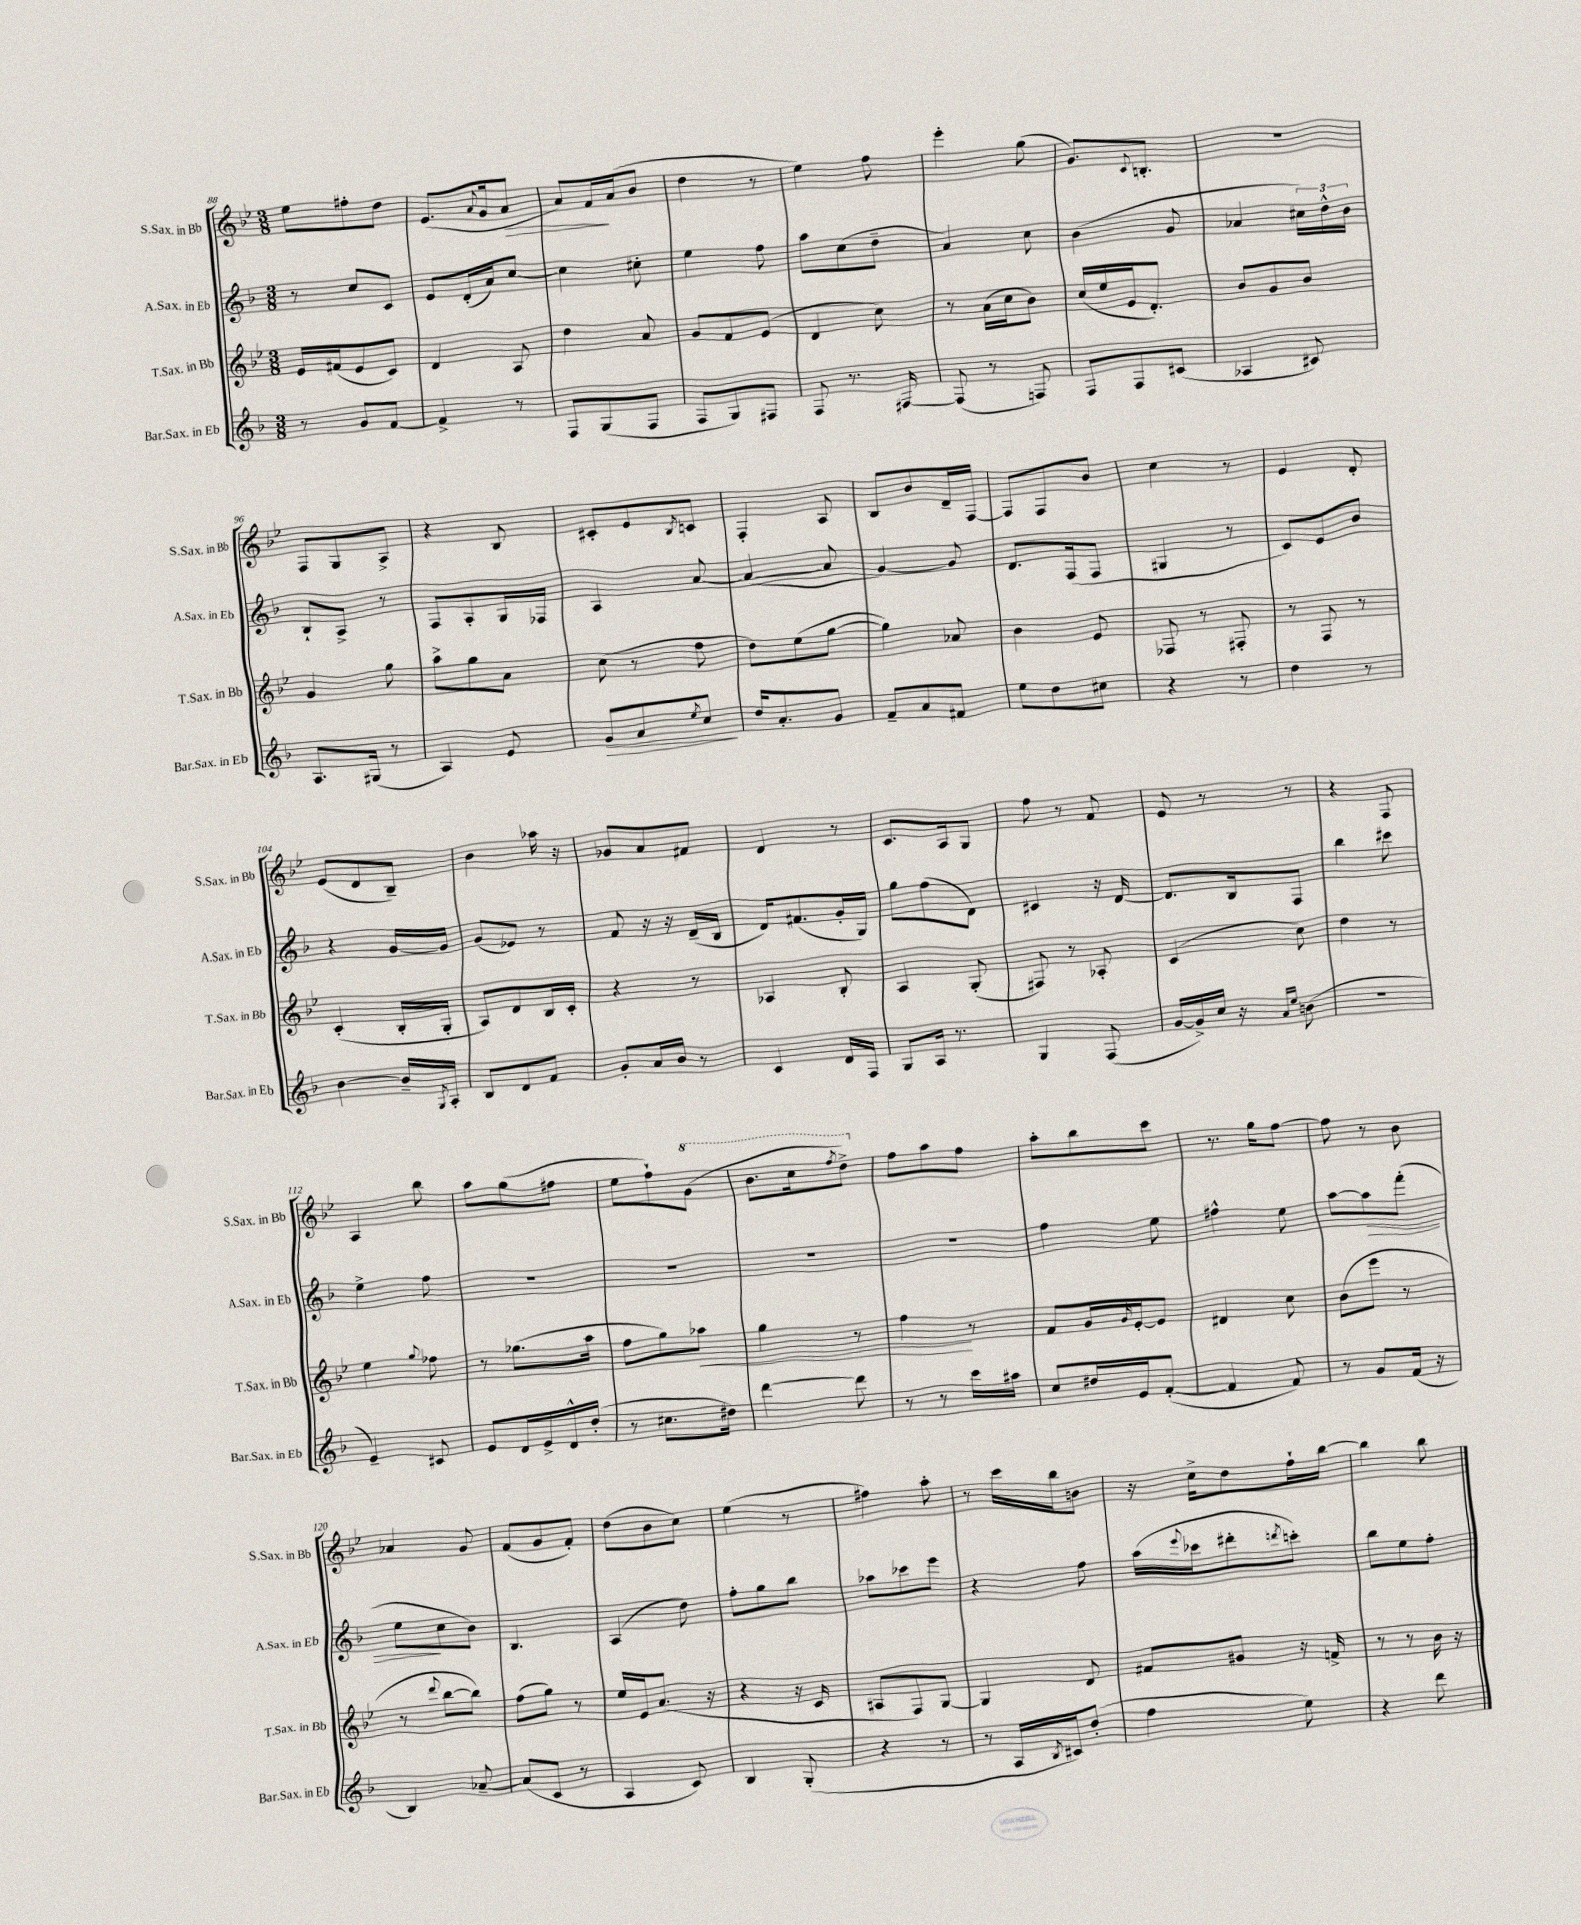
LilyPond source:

<<
\new StaffGroup <<
\new Staff = "s0" \with { instrumentName = "S.Sax. in Bb" shortInstrumentName = "S.Sax. in Bb" } {
    \clef treble \key bes \major \numericTimeSignature \time 3/8
    ees''8 fis''8-. d''8 |
    ees'8.( \appoggiatura { a'8 } g'16 a'8\> |
    a'8) f'16\! a'16( bes'8 |
    d''4 r8 |
    ees''4) f''8 |
    ees'''4-. g''8( |
    g'8.) \appoggiatura { c'8 } b8.-. |
    R4. |
    f8 g8 a8-> |
    r4 bes8 |
    cis'8-. ees'8 \acciaccatura { bes8 } c'8 |
    f4-. a8 |
    bes8 bes'8 d'16-- f16~ |
    f8 f8 bes'8 |
    c''4 r8 |
    ees'4 d'8-. |
    ees'8( d'8 bes8--) |
    bes'4 aes''16 r16 |
    ges'8 a'8 fis'8 |
    d'4 r8 |
    c'8. a16 g8 |
    f''8 r8 f'8 |
    ees'8 r8 r8 |
    r4 f8 |
    a4 bes''8 |
    a''8 g''8( fis''8 |
    ees''8 f''8-!) \ottava #1 g''8( |
    bes''8. c'''16 \acciaccatura { f'''8 } d'''8->) \ottava #0 |
    f''8 a''8 f''8 |
    a''8-. bes''8 c'''8 |
    r8. g''16 f''8~ |
    f''8 r8 bes'8 |
    aes'4 g'8 |
    f'8( g'8 f'8-.) |
    d''8( bes'8 c''8) |
    ees''4( r8 |
    fis''4) a''8-. |
    r8 c'''16 bes''16 b'8 |
    r16 c''16-> d''8 f''16-! bes''16~ |
    bes''4 bes''8 \bar "|." |
}
\new Staff = "s1" \with { instrumentName = "A.Sax. in Eb" shortInstrumentName = "A.Sax. in Eb" } {
    \clef treble \key f \major \numericTimeSignature \time 3/8
    r8 c''8 c'8 |
    e'8 d'16-.( a'16) c''8~ |
    c''4 cis''8-. |
    e''4 f''8 |
    a''8 c''8( d''8-- |
    a'4) c''8 |
    bes'4( g'8 |
    aes'4 \tuplet 3/2 { cis''16) d''16-^ bes'16 } |
    bes8-! a8-> r8 |
    f8 a8-. g16 fes16 |
    a4 a'8~ |
    a'4~( a'8 |
    g'4~) g'8 |
    d'8. f16( f8 |
    gis4 r8 |
    c'8) e'8 bes'8 |
    r4 g'16~ g'16 |
    g'8( ees'8) r8 |
    f'8 r16 r16 d'16--( bes16 |
    d'16) fis'8.( g'16-. g16) |
    g''8 f''8( d'8) |
    cis'4 r16 d'16~ |
    d'8. bes16 f8 |
    bes''4 cis'''8 |
    e''4-> f''8 |
    R4. |
    R4. |
    R4. |
    R4. |
    f''4 e''8 |
    fis''4-^ e''8 |
    a''8~ a''8\> f'''8-.( |
    e''8\! c''8 bes'8) |
    bes4. |
    a4( d''8) |
    f''8-. g''8 bes''8 |
    aes''8 ces'''8 e'''8 |
    r4 f''8 |
    a''16( \appoggiatura { e'''8 } ces'''16 dis'''8-. \acciaccatura { d'''8 } c'''8-.) |
    bes''8 e''8 f''8-. \bar "|." |
}
\new Staff = "s2" \with { instrumentName = "T.Sax. in Bb" shortInstrumentName = "T.Sax. in Bb" } {
    \clef treble \key bes \major \numericTimeSignature \time 3/8
    ees'16 fis'16( ees'8 c'8) |
    d'4 a8 |
    d''4 a'8 |
    g'8 f'8 ees'8( |
    d'4 c''8) |
    r8 a'16( c''16 bes'8) |
    c''16( ees''16 ees'16 d'8.-.) |
    bes'8 g'8 bes'8 |
    g'4 g''8 |
    a''8-> g''8 a'8 |
    c''8( r8 f''8 |
    d''8) ees''8( g''8~ |
    g''4) aes'8 |
    bes'4 ees'8 |
    fes8 r8 fis8-. |
    r8 f8 r8 |
    c'4-.( bes16-. g16-. |
    a8) d'8 bes16 c'16-. |
    r4 r8 |
    aes4 bes8-. |
    a4 g8-.( |
    fis8) r8 aes8-. |
    c'4( c''8) |
    d''4 r8 |
    ees''4 \appoggiatura { g''8 } fes''8 |
    r8 ges''8.( a''16 |
    f''8 g''8) aes''8\< |
    g''4 r8 |
    f''4\! r8 |
    f'8 g'16 \grace { g'16 } ees'16~-. ees'8 |
    dis'4 c''8 |
    bes'8( ees'''8 r8 |
    r8 \appoggiatura { d'''8 } bes''8~ bes''8) |
    f''8( g''8) r8 |
    ees''16 ees'16 a'8.( r16 |
    r4 r16 c'16 |
    ais8 f8) g8~ |
    g4 d'8 |
    fis'8 gis'8 r16 f'16-> |
    r8 r8 bes'16 r16 \bar "|." |
}
\new Staff = "s3" \with { instrumentName = "Bar.Sax. in Eb" shortInstrumentName = "Bar.Sax. in Eb" } {
    \clef treble \key f \major \numericTimeSignature \time 3/8
    r8 g'8 f'8~ |
    f'4-> r8 |
    f8 g8( f8 |
    f8 g8) fis8 |
    f8 r8. fis16~ |
    fis8( r8 f8) |
    f8 f8 cis'8( |
    aes4 cis'8) |
    a8. gis16( r8 |
    a4) e'8 |
    g'8\> a'8 \acciaccatura { e''8 } c''8\! |
    d''16 a'8.-. g'8 |
    f'8-- a'8 fis'8 |
    e''8 d''8 cis''8 |
    r4 r8 |
    d''4 r8 |
    bes'4~ bes'16-- \acciaccatura { g8 } a16-. |
    bes8 d'8 f'8 |
    g'8-. a'16 bes'16 r8 |
    c'4 d'16 f16 |
    g8 a16 r8. |
    g4 f8( |
    g'16~ g'16->) c''16 r16 \grace { a'16 e''16 } b'8( |
    R4. |
    e'4--) cis'8 |
    e'8 d'16 e'16-> d'16-^ d''16-.( |
    r8 cis''8. dis''16) |
    d'''4~ d'''8 |
    r8 r8 c'''16 ais''16 |
    c''8 dis''16 e'16 f'8~-.( |
    f'4 f'8) |
    r8 g'8 f'16( r16 |
    bes4) aes'8~-- |
    aes'8( c'8 r8 |
    a4 c'8) |
    bes4 g8-.( |
    r4 r8 |
    r8 a16 \acciaccatura { bes8 } cis'16) d''8-.( |
    f''4 e''8) |
    r4 d'''8 \bar "|." |
}
>>
>>
\layout { \context { \Score currentBarNumber = #88 } }
